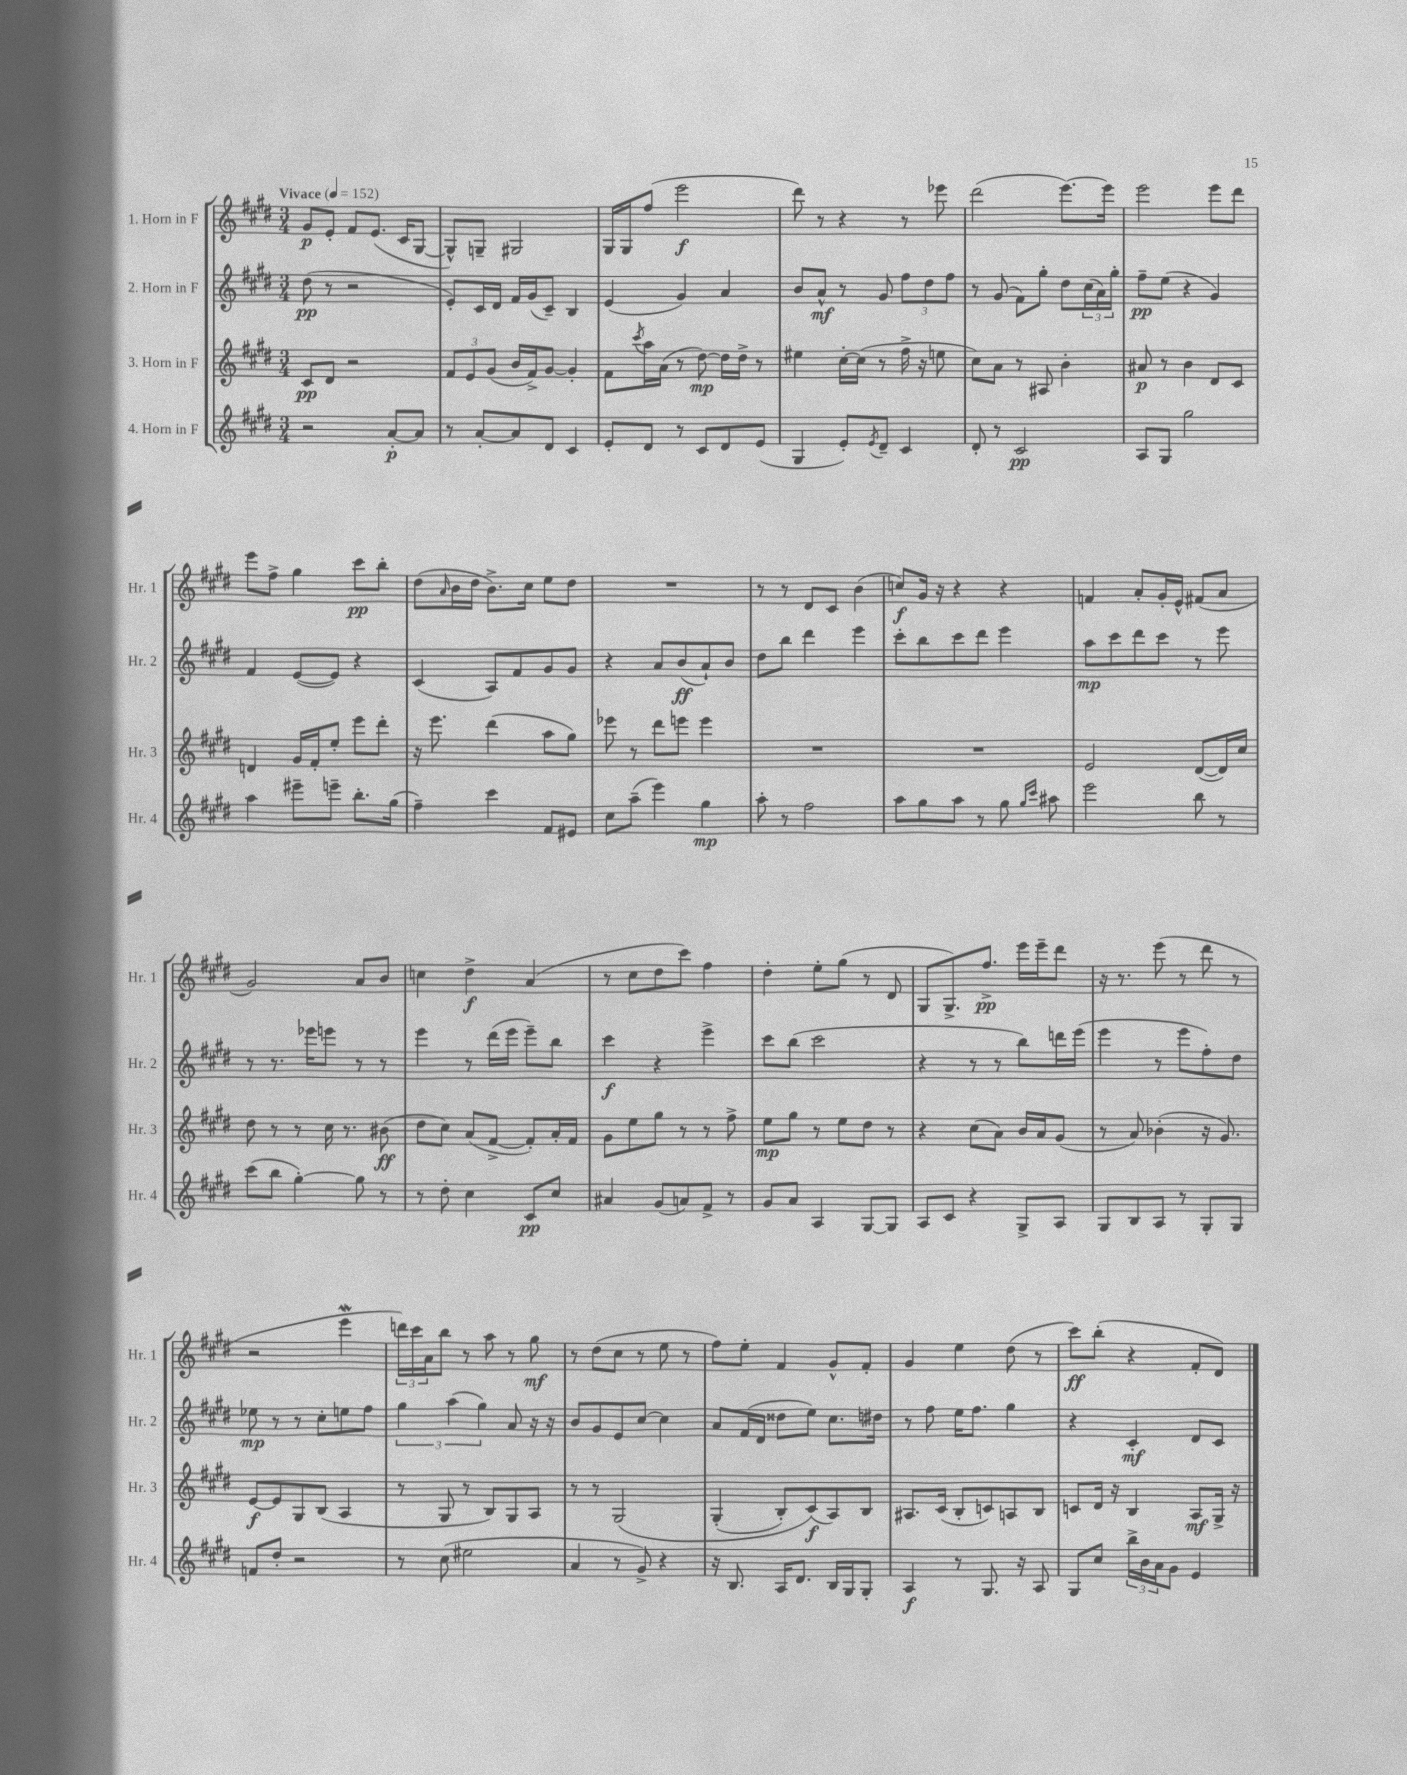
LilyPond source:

<<
\new StaffGroup <<
\new Staff = "s0" \with { instrumentName = "1. Horn in F" shortInstrumentName = "Hr. 1" } {
    \clef treble \key e \major \numericTimeSignature \time 3/4 \tempo "Vivace" 4 = 152
    gis'8\p e'8-. fis'8 e'8.( cis'16 gis8~ |
    gis8-^) g8-- gis2 |
    gis16 gis16 fis''8( e'''2\f |
    dis'''8) r8 r4 r8 ees'''8 |
    dis'''2( e'''8.~) e'''16 |
    e'''2 e'''8 dis'''8 |
    e'''8 fis''8-> gis''4 cis'''8\pp b''8-. |
    dis''8( \grace { a'16 } b'16 dis''16 b'8.->) cis''16 e''8 dis''8 |
    R2. |
    r8 r8 dis'8 cis'8 b'4( |
    c''8\f) gis'16 r16 r4 r4 |
    f'4 a'8-. gis'16-. e'16-^ fis'8( a'8 |
    gis'2) a'8 b'8 |
    c''4 dis''4->\f a'4( |
    r8 cis''8 dis''8 cis'''8) fis''4 |
    dis''4-. e''8-. gis''8( r8 dis'8 |
    gis8 gis8.->) fis''8.->\pp e'''16 e'''16-- dis'''8 |
    r16 r8. e'''8( r8 dis'''8 r8 |
    r2 e'''4\mordent |
    \tuplet 3/2 { d'''16) cis'''16 a'16 } b''8 r8 a''8 r8 gis''8\mf |
    r8 dis''8( cis''8 r8 e''8 r8 |
    fis''8) e''8-. fis'4 gis'8-^ fis'8-. |
    gis'4 e''4 dis''8( r8 |
    cis'''8\ff) b''8-.( r4 fis'8-. dis'8) \bar "|." |
}
\new Staff = "s1" \with { instrumentName = "2. Horn in F" shortInstrumentName = "Hr. 2" } {
    \clef treble \key e \major \numericTimeSignature \time 3/4
    dis''8\pp( r8 r2 |
    e'8-.) cis'16 dis'16 fis'16 gis'16( cis'8--) b4 |
    e'4( gis'4) a'4 |
    b'8 a'8-^\mf r8 gis'8 \tuplet 3/2 { fis''8 dis''8 fis''8 } |
    r8 gis'8( fis'8) gis''8-. dis''8 \tuplet 3/2 { cis''16( a'16) gis''16-. } |
    fis''8--\pp e''8( r4 gis'4) |
    fis'4 e'8~( e'8) r4 |
    cis'4( a8) fis'8 gis'8 gis'8 |
    r4 a'8 b'8\ff( a'8-!) b'8 |
    dis''8 b''8 dis'''4 e'''4 |
    cis'''8-. b''8 cis'''8 dis'''8 e'''4 |
    a''8\mp cis'''8 dis'''8 cis'''8 r8 e'''8 |
    r8 r8. ees'''16 e'''8 r8 r8 |
    e'''4 r8 dis'''16( e'''16 e'''8--) b''8 |
    cis'''4\f r4 e'''4-> |
    cis'''8 b''8( cis'''2 |
    r4 r8 r8 b''8) d'''16 e'''16( |
    e'''4 r8 e'''8 fis''8-.) dis''8 |
    ees''8\mp r8 r8 cis''8-. e''8 fis''8 |
    \tuplet 3/2 { gis''4 a''4( gis''4) } a'8 r16 r16 |
    b'8 gis'8 e'8 cis''8~ cis''4 |
    a'8 fis'16( dis'16 disis''8 e''8) cis''8. dis''16 |
    r8 fis''8 e''16 fis''8. gis''4 |
    r4 cis'4-.\mf dis'8 cis'8 \bar "|." |
}
\new Staff = "s2" \with { instrumentName = "3. Horn in F" shortInstrumentName = "Hr. 3" } {
    \clef treble \key e \major \numericTimeSignature \time 3/4
    cis'8\pp dis'8 r2 |
    \tuplet 3/2 { fis'8 e'8 gis'8( } b'16 fis'16->) gis'8~ gis'4-. |
    fis'8 \acciaccatura { cis'''8 } a''16 a'16( r8 dis''8~\mp) dis''16 dis''16-> r8 |
    eis''4 cis''16~-. cis''16( r8 fis''16-> r16 e''8 |
    cis''8) a'8 r8 ais8 b'4-. |
    ais'8\p r8 b'4 dis'8 cis'8 |
    d'4 gis'16 fis'16-. e''8-. e'''8 dis'''8-. |
    r16 e'''8. dis'''4( a''8 gis''8) |
    ees'''8 r8 dis'''8 e'''8 e'''4 |
    R2. |
    R2. |
    e'2 dis'8~( dis'16) cis''16 |
    dis''8 r8 r8 cis''16 r8. bis'8\ff( |
    dis''8 cis''8) a'8( fis'8~-> fis'8-.) a'16-. fis'16 |
    gis'8 e''8 gis''8 r8 r8 fis''8-> |
    e''8\mp gis''8 r8 e''8 dis''8 r8 |
    r4 cis''8( a'8) b'16 a'16 gis'8( |
    r8 a'8) bes'4-.( r16 gis'8.) |
    e'8~\f e'8 gis8 b8( a4 |
    r8 gis8 r8 b8) gis8 a8 |
    r8 r8 gis2\( |
    gis4-.( b8-.) cis'8\f(\) a8) b8 |
    ais8. cis'16( b8-. c'8) a8 b8 |
    c'8 dis'16 r16 b4 a8\mf gis16-> r16 \bar "|." |
}
\new Staff = "s3" \with { instrumentName = "4. Horn in F" shortInstrumentName = "Hr. 4" } {
    \clef treble \key e \major \numericTimeSignature \time 3/4
    r2 a'8~-.\p a'8 |
    r8 a'8~-. a'8 dis'8 cis'4 |
    e'8-. dis'8 r8 cis'8 dis'8 e'8( |
    gis4 e'8-.) \acciaccatura { e'8 } dis'8-- cis'4 |
    dis'8-. r8 cis'2\pp |
    a8 gis8 gis''2 |
    a''4 eis'''8-- e'''8-- b''8.-. gis''16( |
    fis''4--) cis'''4 fis'8 eis'8 |
    cis''8 a''8--( e'''4) gis''4\mp |
    a''8-. r8 fis''2 |
    a''8 gis''8 a''8 r8 gis''8 \grace { gis''16 cis'''16 } ais''8 |
    e'''2 b''8 r8 |
    cis'''8( b''8 gis''4~-.) gis''8 r8 |
    r8 dis''8-. cis''4 cis'8\pp cis''8 |
    ais'4 gis'8( a'8) fis'8-> r8 |
    gis'8 a'8 a4 gis8~ gis8 |
    a8 cis'8 r4 gis8-> a8 |
    gis8 b8 a8 r8 gis8-. gis8 |
    f'8 dis''8-. r2 |
    r8 cis''8( eis''2 |
    a'4 r8 gis'8->) r4 |
    r16 b8. a16 dis'8. b16 gis16 gis8-. |
    a4\f r8 gis8. r16 a8 |
    gis8 cis''8 \tuplet 3/2 { b''16-> b'16 a'16 } gis'8 e'4 \bar "|." |
}
>>
>>
\layout { \context { \Score \remove "Bar_number_engraver" } }
